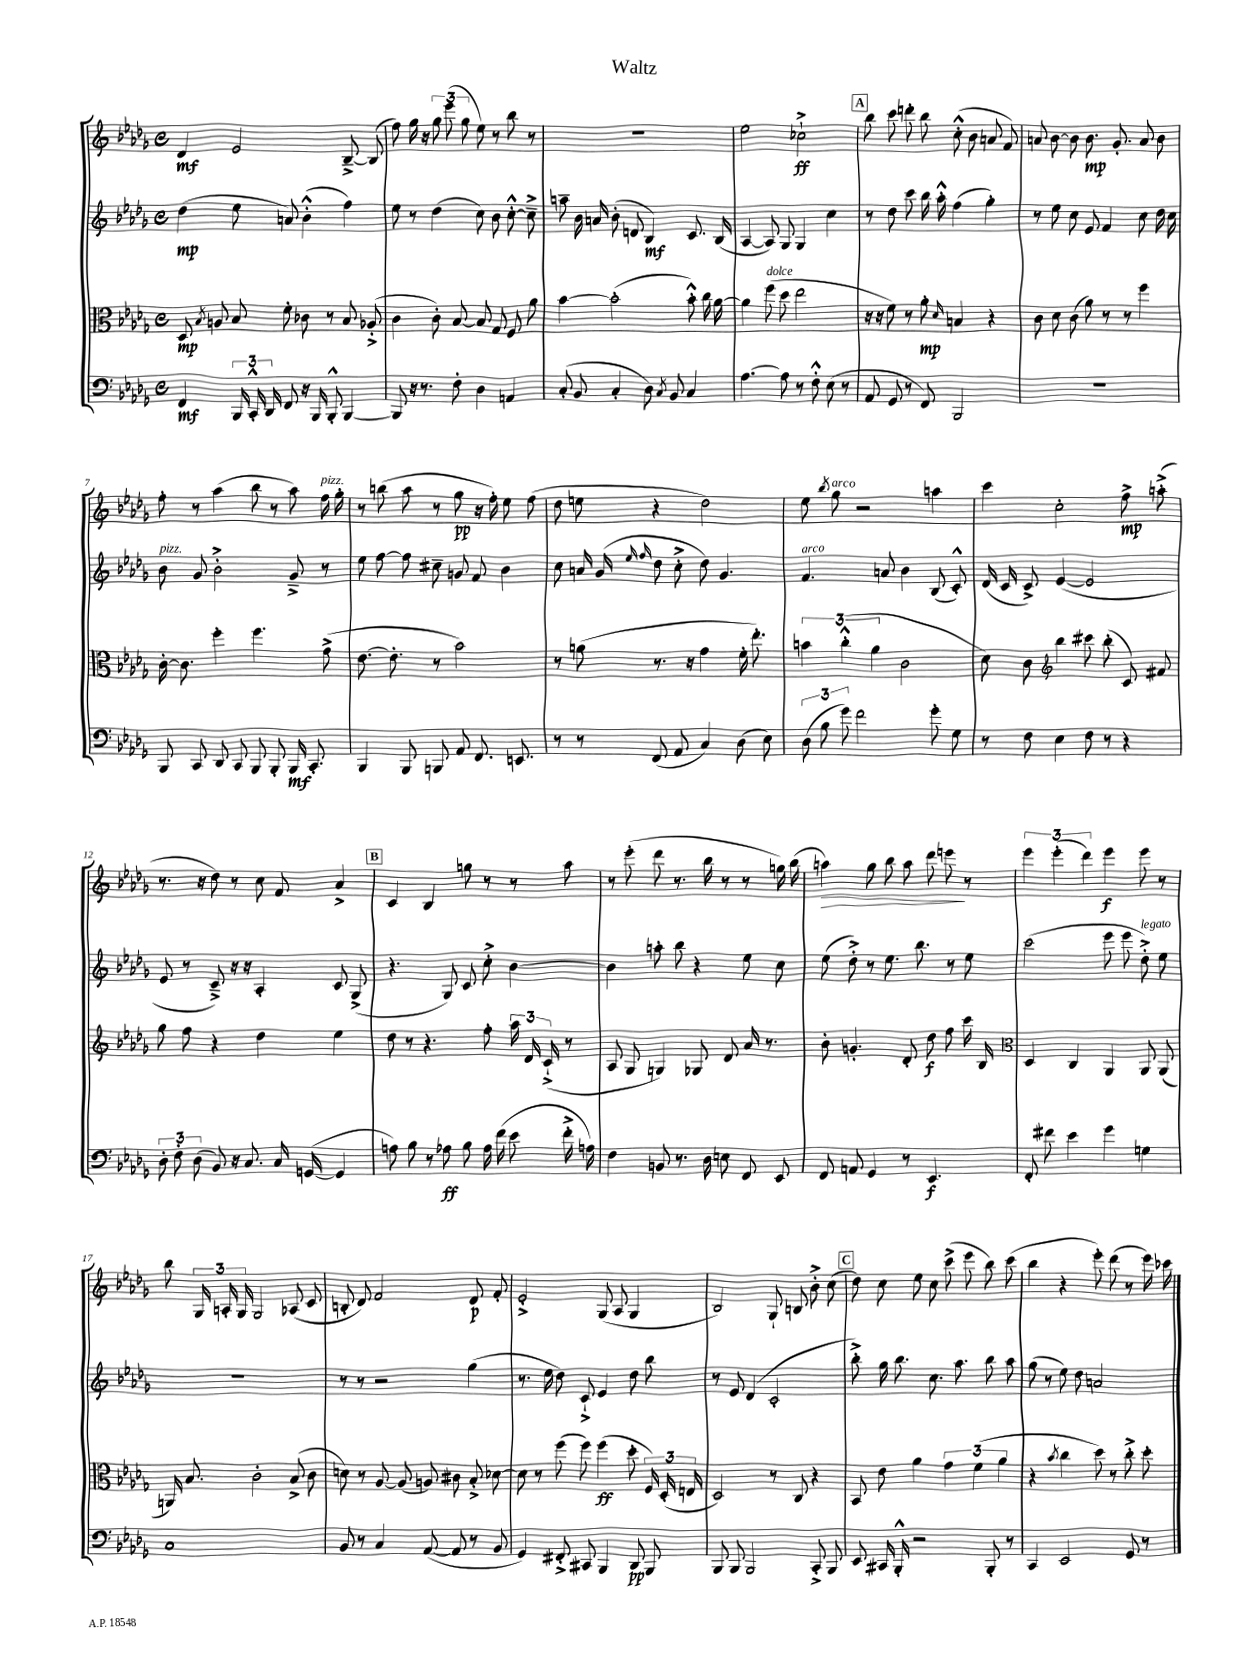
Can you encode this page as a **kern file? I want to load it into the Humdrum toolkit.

**kern	**kern	**kern	**kern
*staff4	*staff3	*staff2	*staff1
*clefF4	*clefC3	*clefG2	*clefG2
*k[b-e-a-d-g-]	*k[b-e-a-d-g-]	*k[b-e-a-d-g-]	*k[b-e-a-d-g-]
*M4/4	*M4/4	*M4/4	*M4/4
*met(c)	*met(c)	*met(c)	*met(c)
4FF	8D-	(4dd-	4d-
.	8qB-	.	.
.	8A	.	.
24BBB-	8B-	8ee-	2e-
24CC'^^	.	.	.
24DD-	.	.	.
8FF	8f'	8a)	.
16r	8c-	(4b-'^^	.
16BBB-	.	.	.
8BBB-'^^	8r	.	.
[4BBB-	8B-	4ff)	[8B-~^
.	(8A-'^	.	(8B-]
=	=	=	=
8BBB-]	4c	8ee-	8ff)
16r	.	8r	16gg-
8.r	.	.	16r
.	8c')	(4dd-	12gg-
.	.	.	(12eee-
8F'	[8B-	.	.
.	.	.	12gg-
4D-	8B-]	8cc)	8ee-)
.	8G-	8b-	8r
4AA	8F	[8cc'^^	8bb-
.	8a-	8cc~^]	8r
=	=	=	=
(8C'	[4b-	8aa~	1r
8BB-	.	16b-	.
.	.	16a	.
4C'	(2b-']	(8b-'	.
.	.	8d	.
8D-)	.	4B-)	.
8qC	.	.	.
8BB-	.	.	.
4C	8b-'^^)	8.c	.
.	16cc	.	.
.	[16a-	(16B-	.
=	=	=	=
[4.A-	4a-]	[4A-	2ee-
.	(8ff	8A-])	.
8A-]	8dd-	8G-	.
8r	2ee-	4G-	2cc-`^
8F'^^	.	.	.
(8E-	.	4cc	.
8r	.	.	.
=	=	=	=
8AA-	16r	8r	8bb-
.	16r	.	.
8GG-	8f)	8dd-	8ccc
8r	8r	8ccc	8ddd'
8FF)	8a-'	16bb-	8bb-
.	.	16aa-'^^	.
.	16qqd-	.	.
2BBB-	4B	(4ff	(8cc'^^
.	.	.	8b-
.	4r	4gg-')	8a
.	.	.	8f)
=	=	=	=
1r	8c	8r	8a
.	8d-	8ee-	[8b-
.	(8c	8cc	8b-]
.	8a-)	8e-	8.b-
.	8r	4f	.
.	.	.	8.g-'
.	8r	.	.
.	4ff	8cc	8a
.	.	16dd-	8b-
.	.	16cc	.
=	=	=	=
8BBB-	[16c'	8b-	8ff'
.	8.c]	.	.
8CC	.	8g-	8r
8DD-	4ff'	2b-'^	(4aa-
8CC	.	.	.
8BBB-	4.ff	.	8bb-
8BBB-'	.	.	8r
16BBB-	.	8g-~^	8aa-)
8.CC'	.	.	.
.	(8g-^	8r	16ff
.	.	.	16gg-'
=	=	=	=
4BBB-	[8.e-	8ee-	8r
.	.	[8ff	(8bb
.	8.e-']	.	.
8BBB-	.	8ff]	8aa-
8BBB	8r	8cc#~	8r
8AA-	2b-)	8g	8gg-
8.FF	.	8f	16r
.	.	.	16ff')
.	.	4b-	8ee-
8.EE	.	.	.
.	.	.	(8ff
=	=	=	=
8r	8r	8cc	8dd-
8r	(8a	16a	8ee
.	.	(16g-	.
.	.	16qqee-	.
.	.	16qqff	.
(8FF	8.r	8dd-	4r
8AA-	.	8cc'^	.
.	16r	.	.
4C)	4g-	8dd-)	2dd-)
.	.	4.g-	.
(8D-	16f'	.	.
.	8.ee-')	.	.
8E-)	.	.	.
=	=	=	=
(12D-	6b	4.f	8ee-
12B-	.	.	.
.	.	.	8qbb-
.	.	.	8gg-
12g-)	(6cc'^^	.	.
2f	.	.	2r
.	6a-	.	.
.	.	8a	.
.	2c	4b-	.
8g-'	.	(8B-	4aa
8G-	.	8c'^^)	.
=	=	=	=
8r	8d-)	(16d-	4ccc
.	.	16c	.
8F	8c	8c^)	.
*	*clefG2	*	*
4E-	4bb-	([4e-	2cc'
8F	8ccc#	2e-]	.
8r	(8bb-'	.	.
4r	8c)	.	8ff^
.	8f#	.	(8aa'^
=	=	=	=
12D-'	8gg-	8e-	8.r
12F'	.	.	.
.	8ff	8r	.
(12D-	.	.	.
.	.	.	16r
8BB-)	4r	8c~^)	8dd-)
16r	.	16r	8r
8.C	.	16r	.
.	4dd-	4A-'	8cc
16C	.	.	8f
([16GG	.	.	.
4GG]	4ee-	8c	4a-^
.	.	(8G-^	.
=	=	=	=
8A)	8dd-	4.r	4c
8B-	8r	.	.
8r	4.r	.	4B-
8A-	.	8G-)	.
8B-	.	8c	8gg
16A-	8ff'	8cc'^	8r
(16f	.	.	.
8e-	24aa-	[4b-	8r
.	24d-	.	.
.	(24c`^	.	.
16f'^	8r	.	8aa-
16A)	.	.	.
=	=	=	=
4F	8A-	4b-]	8r
.	8G-	.	(8eee-'
8BB	4G)	8aa'	8ddd-
8.r	.	8bb-	8.r
.	8G-	4r	.
16D-	.	.	16bb-
8E	8d-	.	8r
8FF	16a-	8ee-	8r
.	8.r	.	.
8EE-	.	8cc	16gg)
.	.	.	(16bb-
=	=	=	=
8FF	8b-'	(8ee-	4aa)
8AA	4.g'	8dd-'^)	.
4GG-	.	8r	8gg-
.	.	8.ee-	8bb-
8r	8d-'	.	8aa
.	.	8.bb-	.
4.EE-	8dd-	.	8ddd-
.	8ff	8r	8eee
.	16ccc	8ee-	8r
.	16B-	.	.
=	=	=	=
*	*clefC3	*	*
8FF'	4D-	(2ccc	6eee-
8f#	.	.	.
.	.	.	(6eee-'
4e-	4C	.	.
.	.	.	6ddd-)
4g-	4AA-	8eee-	4eee-
.	.	8eee-	.
4G	8AA-	8dd-'^)	8eee-
.	(8AA-	8ee-	8r
=	=	=	=
1C	16AA)	1r	8bb-
.	8.B-	.	.
.	.	.	24G-
.	.	.	24A'
.	.	.	24G-
.	2c'	.	2G-
.	(8B-^	.	(8A-
.	8c	.	8c
=	=	=	=
8BB-	8d)	8r	8B'
8r	8r	8r	8d-)
4C	[8A-	2r	2f
.	(8A-]	.	.
([8AA-	8A)	.	.
8AA-]	8c#	.	.
8r	8B-'^	(4gg-	8d-
8BB-	[8d-	.	8f'
=	=	=	=
4GG-)	8d-]	8.r	2e-'^
.	8r	.	.
.	.	16ee-	.
8FF#'^	(8ff	8dd-)	.
8CC#	8ff)	8c`^	.
4BBB-	(4ff	4e-	(8G-
.	.	.	8A-
8DD-	8dd-'	8dd-	4G-
8BBB-	24F)	8bb-	.
.	(24D-'	.	.
.	24E	.	.
=	=	=	=
8BBB-	2D-)	8r	2B-)
8BBB-	.	8e-	.
2BBB-	.	(4d-	.
.	8r	2c'	8G-`
.	8C	.	8B
8CC'^	4r	.	8b-'^
8BBB-	.	.	(8cc
=	=	=	=
8EE-	8BB-	8bb-'^)	8dd-)
16CC#	8e-	16gg-	8cc
16BBB-'^^	.	8.bb-	.
2r	4a-	.	8ee-
.	.	8.cc	8cc
.	6g-	.	(8ccc^
.	.	8.aa-	.
.	.	.	8eee-
.	(6f	.	.
8BBB-'	.	8bb-	8bb-)
.	6a-	.	.
8r	.	8aa-	(8ccc
=	=	=	=
4CC	4r	(8gg-	4bb-
.	.	8r	.
.	8qb-	.	.
2EE-	4cc	8ee-)	4r
.	.	8dd-	.
.	8dd-)	2a	8eee-')
.	8r	.	(8ddd-
8GG-	8cc'^	.	8r
8r	8dd-'	.	16eee-)
.	.	.	16ccc-
==	==	==	==
*-	*-	*-	*-
